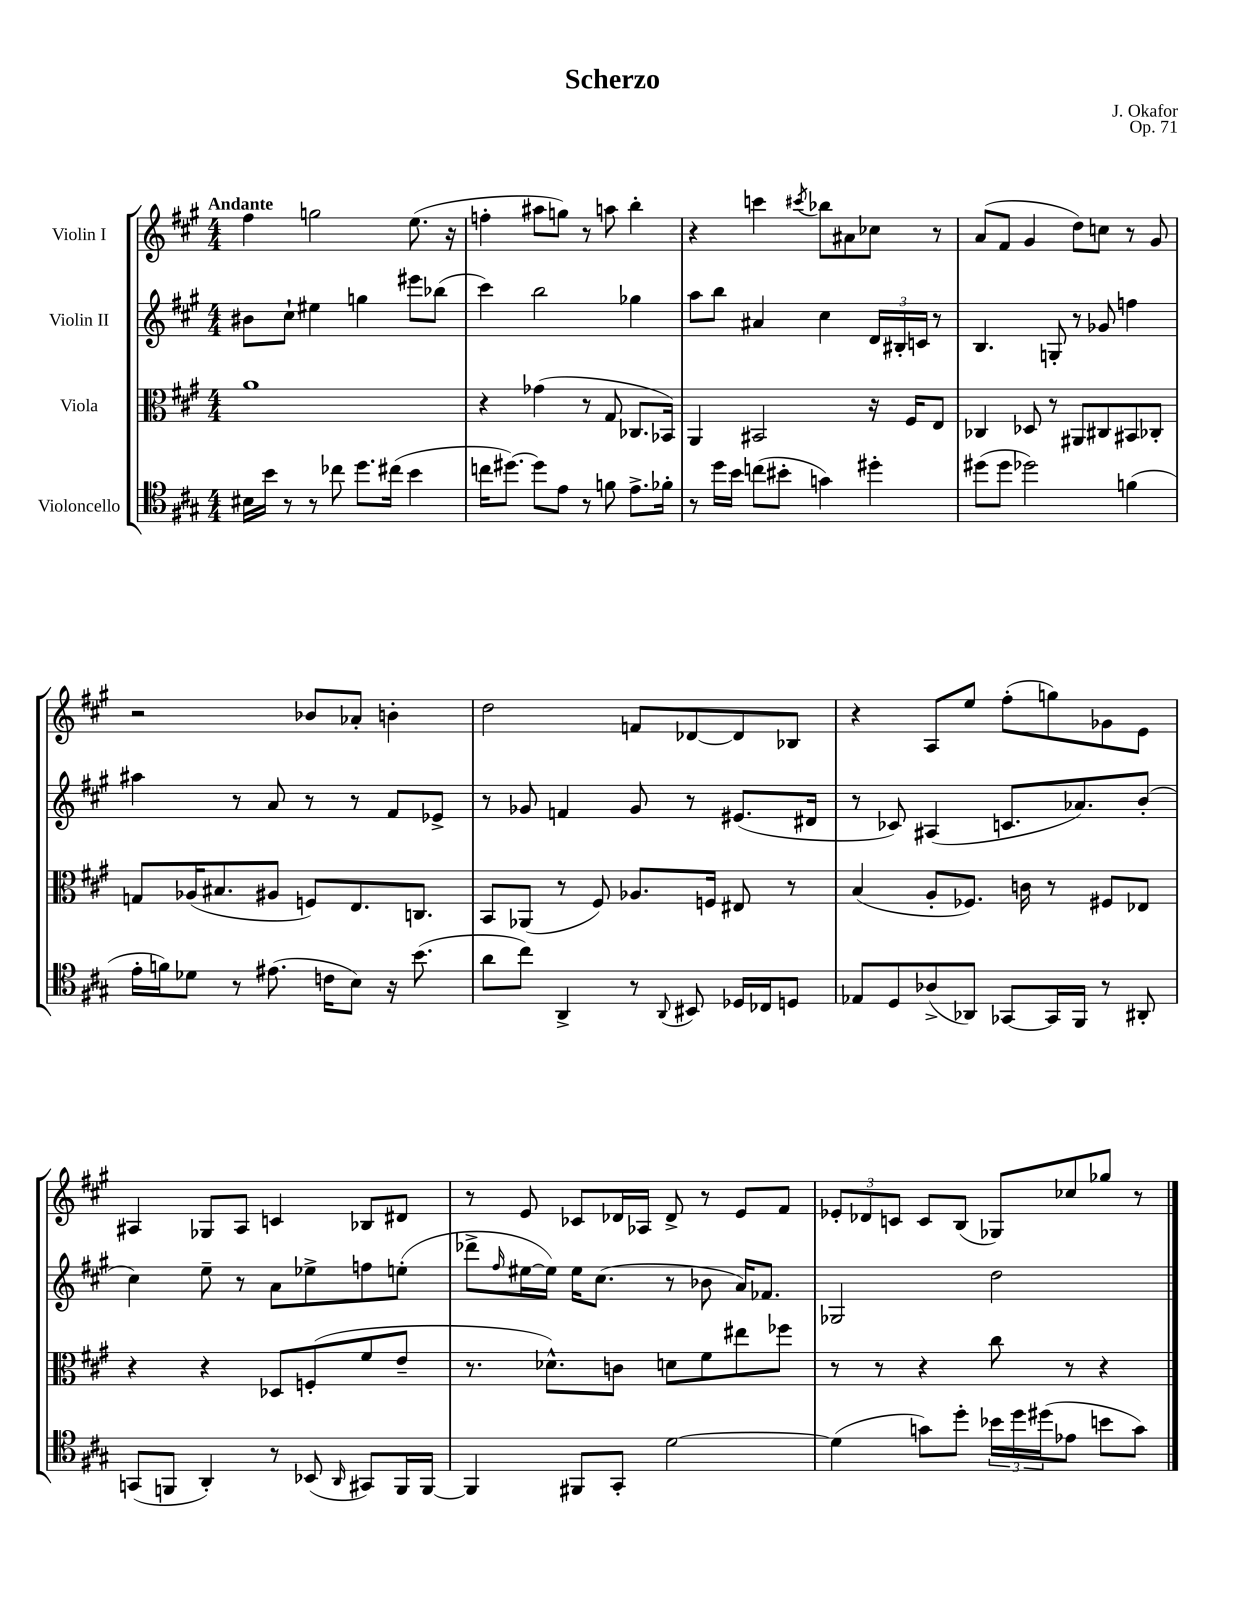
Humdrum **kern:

**kern	**kern	**kern	**kern
*staff4	*staff3	*staff2	*staff1
*clefC4	*clefC3	*clefG2	*clefG2
*k[f#c#g#]	*k[f#c#g#]	*k[f#c#g#]	*k[f#c#g#]
*M4/4	*M4/4	*M4/4	*M4/4
16B#	1a	8b#	4ff#
16b	.	.	.
8r	.	8cc#`	.
8r	.	4ee#	2gg
8cc-	.	.	.
8.dd	.	4gg	.
(16cc#	.	.	.
4b	.	8eee#	(8.ee
.	.	(8bb-	.
.	.	.	16r
=	=	=	=
16cc	4r	4ccc#)	4ff'
[8.dd#)	.	.	.
8dd#]	(4g-	2bb	8aa#
8e	.	.	8gg)
8r	8r	.	8r
8f	8G#	.	8aa
8.e^	8.C-	4gg-	4bb'
16f-'	16BB-)	.	.
=	=	=	=
8r	4AA	8aa	4r
16dd	.	8bb	.
16b	.	.	.
(8cc	2BB#	4a#	4ccc
8b#'	.	.	.
.	.	.	8qccc#
4g)	.	4cc#	8bb-
.	.	.	8a#
4dd#'	16r	24d	8cc-
.	.	24B#'	.
.	16F#	.	.
.	.	24c	.
.	8E	8r	8r
=	=	=	=
(8dd#	4C-	4.B	(8a
8dd#	.	.	8f#
2dd-)	8D-	.	4g#
.	8r	8G'	.
.	8AA#	8r	8dd)
.	8C#	8g-	8cc
(4f	8BB#	4ff	8r
.	8C-'	.	8g#
=	=	=	=
16e'	8G	4aa#	2r
16f)	.	.	.
8d-	(16A-	.	.
.	8.B#	.	.
8r	.	8r	.
(8.e#	8A#	8a	.
.	8F)	8r	8b-
16c	.	.	.
8B)	8.E	8r	8a-'
16r	.	8f#	4b'
(8.b	8.C	.	.
.	.	8e-^	.
=	=	=	=
8a	8BB	8r	2dd
8cc#)	(8AA-	8g-	.
4AA^	8r	4f	.
.	8F#)	.	.
8r	8.A-	8g-	8f
8qqAA	.	.	.
8BB#	.	8r	[8d-
.	16F	.	.
16D-	8E#	(8.e#	8d-]
16C-	.	.	.
8D	8r	.	8B-
.	.	16d#	.
=	=	=	=
8E-	(4B	8r	4r
8D	.	8c-)	.
(8A-^	8A'	(4A#	8A
8AA-)	8.F-)	.	8ee
[8GG-	.	8.c	(8ff#'
.	16c	.	.
16GG-]	8r	.	8gg)
16FF#	.	8.a-)	.
8r	8F#	.	8g-
8AA#'	8E-	(8b'	8e
=	=	=	=
(8GG	4r	4cc#)	4A#
8FF	.	.	.
4AA')	4r	8ee~	8G-
.	.	8r	8A#
8r	8D-	8a	4c
(8BB-	(8F'	8ee-^	.
16qqAA	.	.	.
8GG#)	8f#	8ff	8B-
16FF	8e~	(8ee'	8d#
[16FF	.	.	.
=	=	=	=
4FF]	8.r	8ddd-^	8r
.	.	16qqff#	.
.	.	[16ee#	8e
.	8.d-^^)	16ee#])	.
8FF#	.	16ee#	8c-
.	.	(8.cc#	.
8GG#'	8c	.	16d-
.	.	.	16A-
[2d	8d	8r	8d-^
.	8f#	8b-	8r
.	8ee#	16a)	8e
.	.	8.f-	.
.	8ff-	.	8f#
=	=	=	=
(4d]	8r	2G-	12e-'
.	.	.	12d-
.	8r	.	.
.	.	.	12c
8g)	4r	.	8c
8dd'	.	.	(8B
24b-	8cc#	2dd	8G-)
24dd	.	.	.
(24dd#	.	.	.
8e-	8r	.	8cc-
8b	4r	.	8gg-
8g)	.	.	8r
==	==	==	==
*-	*-	*-	*-
